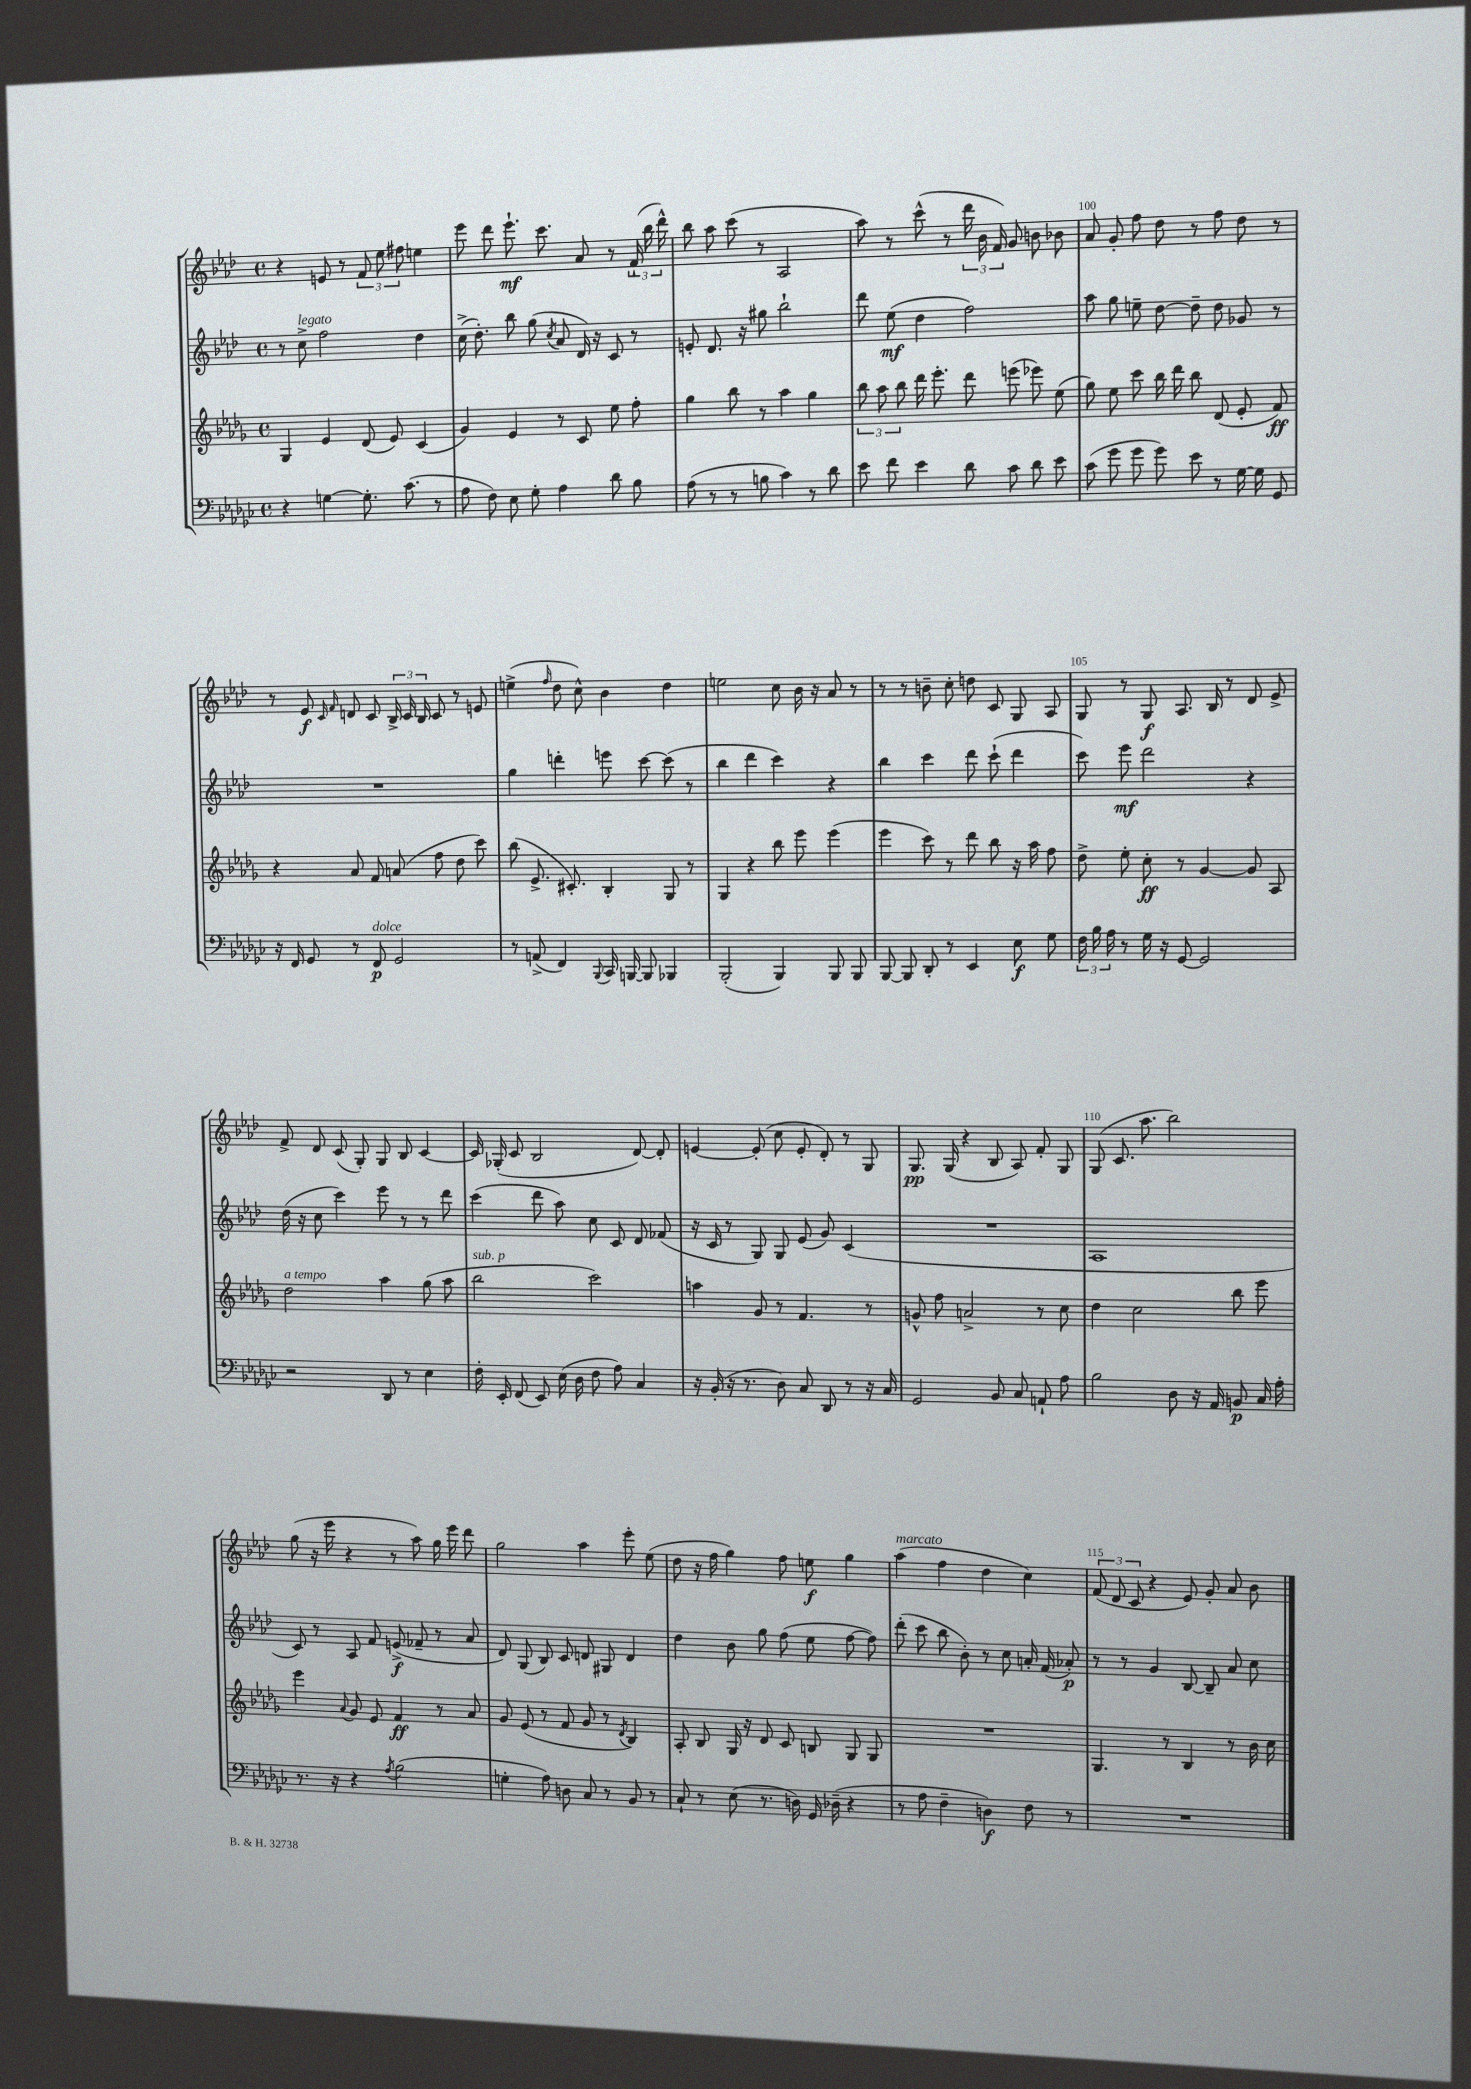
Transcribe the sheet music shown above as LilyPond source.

<<
\new StaffGroup <<
\new Staff = "s0" {
    \clef treble \key aes \major \defaultTimeSignature \time 4/4
    \autoBeamOff r4 e'8 r8 \tuplet 3/2 { f'8 ees''8 fis''8 } e''4 |
    ees'''8 des'''8 ees'''8.-!\mf c'''8. aes'8 r8 \tuplet 3/2 { f'16-!( bes''16 des'''16-^) } |
    bes''8 aes''8 c'''8( r8 aes2 |
    aes''8) r8 c'''8-^( r8 \tuplet 3/2 { des'''16 bes'16 f'16) } g'8 b'8 bes'8 |
    aes'8 g'8-. f''8 des''8 r8 f''8 des''8 r8 |
    r8 ees'8\f \grace { c'16 f'16 } d'8 c'8 \tuplet 3/2 { bes16-> c'16 bes16 } c'8 r8 e'8 |
    e''4->( \grace { f''16 } des''8 c''8-^) bes'4 des''4 |
    e''2 c''8 bes'16 r16 aes'8 r8 |
    r8 r8 b'8-- c''8-. d''8 c'8 g8 aes8 |
    g8 r8 g8\f aes8. bes16 r8 des'8 ees'8-> |
    f'8-> des'8 c'8( g8-.) g8 bes8 c'4~ |
    c'16 ges16-.( c'8 bes2 des'8~) des'8-. |
    e'4~ e'8-.( c''8 e'8-. des'8-.) r8 g8 |
    g8.\pp g16( r4 bes8 aes8) f'8-. g8 |
    g8( c'8. aes''8. bes''2) |
    g''8( r16 ees'''16 r4 r8 aes''8) g''16 ees'''16 des'''8 |
    g''2 aes''4 ees'''8-. ees''8( |
    des''8 r16 f''16 g''4) f''8 e''8\f g''4 |
    aes''4^\markup { \italic "marcato" }( f''4 des''4 c''4) |
    \tuplet 3/2 { f'8( des'8 c'8 } r4 ees'8) g'8-. aes'8 bes'8 \bar "|." |
}
\new Staff = "s1" {
    \clef treble \key aes \major \defaultTimeSignature \time 4/4
    \autoBeamOff r8 c''8->^\markup { \italic "legato" } f''2 des''4 |
    c''16->( des''8.-.) bes''8 g''8( \acciaccatura { c''8 } aes'8 des'16) r16 c'8 r8 |
    e'8-. des'8. r16 gis''8 bes''2-! |
    des'''8 ees''8\mf( des''4 f''2) |
    aes''8 g''8 e''8-- des''8~ des''8-- des''8 ges'8 r8 |
    R1 |
    g''4 d'''4-. e'''8 c'''8~ c'''8( r8 |
    bes''4 des'''4 c'''4) r4 |
    bes''4 c'''4 des'''8 c'''8-!( des'''4 |
    c'''8) ees'''8\mf des'''2 r4 |
    des''16( r16 c''8 c'''4) ees'''8 r8 r8 des'''8 |
    c'''4( des'''8 aes''8) c''8 c'8 des'8 fes'8( |
    r16 c'16 r8 g8) g8 ees'8( g'8) c'4( |
    R1 |
    aes1 |
    c'8) r8 aes8 f'8 e'8->\f( fes'8-- r8 aes'8 |
    des'8) g8( bes8) c'8 d'8 gis8 d'4 |
    des''4 bes'8 g''8 f''8( ees''8 f''8~ f''8) |
    des'''8-.( c'''8 bes''8 bes'8-.) r8 c''8 a'16-. f'16( aes'8-.\p) |
    r8 r8 g'4 bes8~ bes8-- aes'8 c''8 \bar "|." |
}
\new Staff = "s2" {
    \clef treble \key des \major \defaultTimeSignature \time 4/4
    \autoBeamOff ges4 ees'4 des'8( ees'8) c'4( |
    ges'4) ees'4 r8 c'8 ees''8 f''8-. |
    ges''4 bes''8 r8 aes''4 ges''4 |
    \tuplet 3/2 { bes''8 aes''8 bes''8 } des'''16 ees'''8.-. des'''8 e'''8( ees'''8) ees''8( |
    ges''8) ees''8 c'''8 bes''16 des'''16 bes''8 des'8( ees'8-. f'8\ff) |
    r4 aes'8 f'8 a'8( f''8 des''8 c'''8) |
    bes''8( ees'8.-> cis'8.-.) bes4-. ges8 r8 |
    ges4 r4 bes''8 ees'''8 ees'''4( |
    ees'''4 c'''8) r8 des'''8 bes''8 r16 aes''16 f''8 |
    des''8-> ees''8-. c''8-.\ff r8 ges'4~ ges'8 aes8 |
    des''2^\markup { \italic "a tempo" } aes''4 ges''8( aes''8 |
    bes''2^\markup { \italic "sub. p" } c'''2) |
    a''4 ges'8 r8 f'4. r8 |
    g'8-^ f''8 a'2-> r8 c''8 |
    des''4 c''2 bes''8 ees'''8 |
    ees'''4 \appoggiatura { aes'8 } ges'8 ees'8 f'4\ff r8 aes'8 |
    ges'8 ees'8( r8 f'8 ges'8 r8 \acciaccatura { des'8 } bes4) |
    aes8-. bes8 ges16 r16 des'8 c'8 b8 ges8 ges8 |
    R1 |
    ges4. r8 bes4 r8 bes'16 c''16 \bar "|." |
}
\new Staff = "s3" {
    \clef bass \key ges \major \defaultTimeSignature \time 4/4
    \autoBeamOff r4 g4~ g8.-. ces'8.( r8 |
    aes8 f8) ees8 ges8-. aes4 des'8 bes8 |
    aes8( r8 r8 b8 ces'4) r8 des'8 |
    ees'8 f'8 ees'4 des'8 ces'8 des'8 ees'8 |
    ces'8( ges'8 ges'8 ges'8) ees'8 r8 ges16~ ges16 ges,8 |
    r16 f,16 ges,8 r8 f,8\p^\markup { \italic "dolce" } ges,2 |
    r8 a,8->( f,4) \appoggiatura { bes,,8 } ces,16 b,,16~ b,,8 bes,,4 |
    bes,,2-.( bes,,4) bes,,8 bes,,8 |
    bes,,8~ bes,,8 des,8-. r8 ees,4 ees8\f ges8 |
    \tuplet 3/2 { f16 bes16 aes16 } r8 ges16 r16 ges,8~ ges,2 |
    r2 des,8 r8 ees4 |
    f16-. ees,16-. f,8( ees,8) ees16( des16 f8 aes8) ces4 |
    r16 bes,16-.( r16 r8. des8) ces8 des,8 r8 r16 ces16 |
    ges,2 bes,8 ces8 a,8-! aes8 |
    bes2 des8 r16 aes,16 b,8\p ces16 aes16-. |
    r8. r16 r4 \acciaccatura { aes8 } bes2( |
    g4-. aes8) d8 ces8 r8 bes,8 r8 |
    ces8-! r8 ees8( r8. d16) ges,16 des16--( r4 |
    r8 aes8 f4-- d4\f) f8 r8 |
    R1 \bar "|." |
}
>>
>>
\layout { \context { \Score currentBarNumber = #96 \override BarNumber.break-visibility = ##(#f #t #t) barNumberVisibility = #(every-nth-bar-number-visible 5) } }
